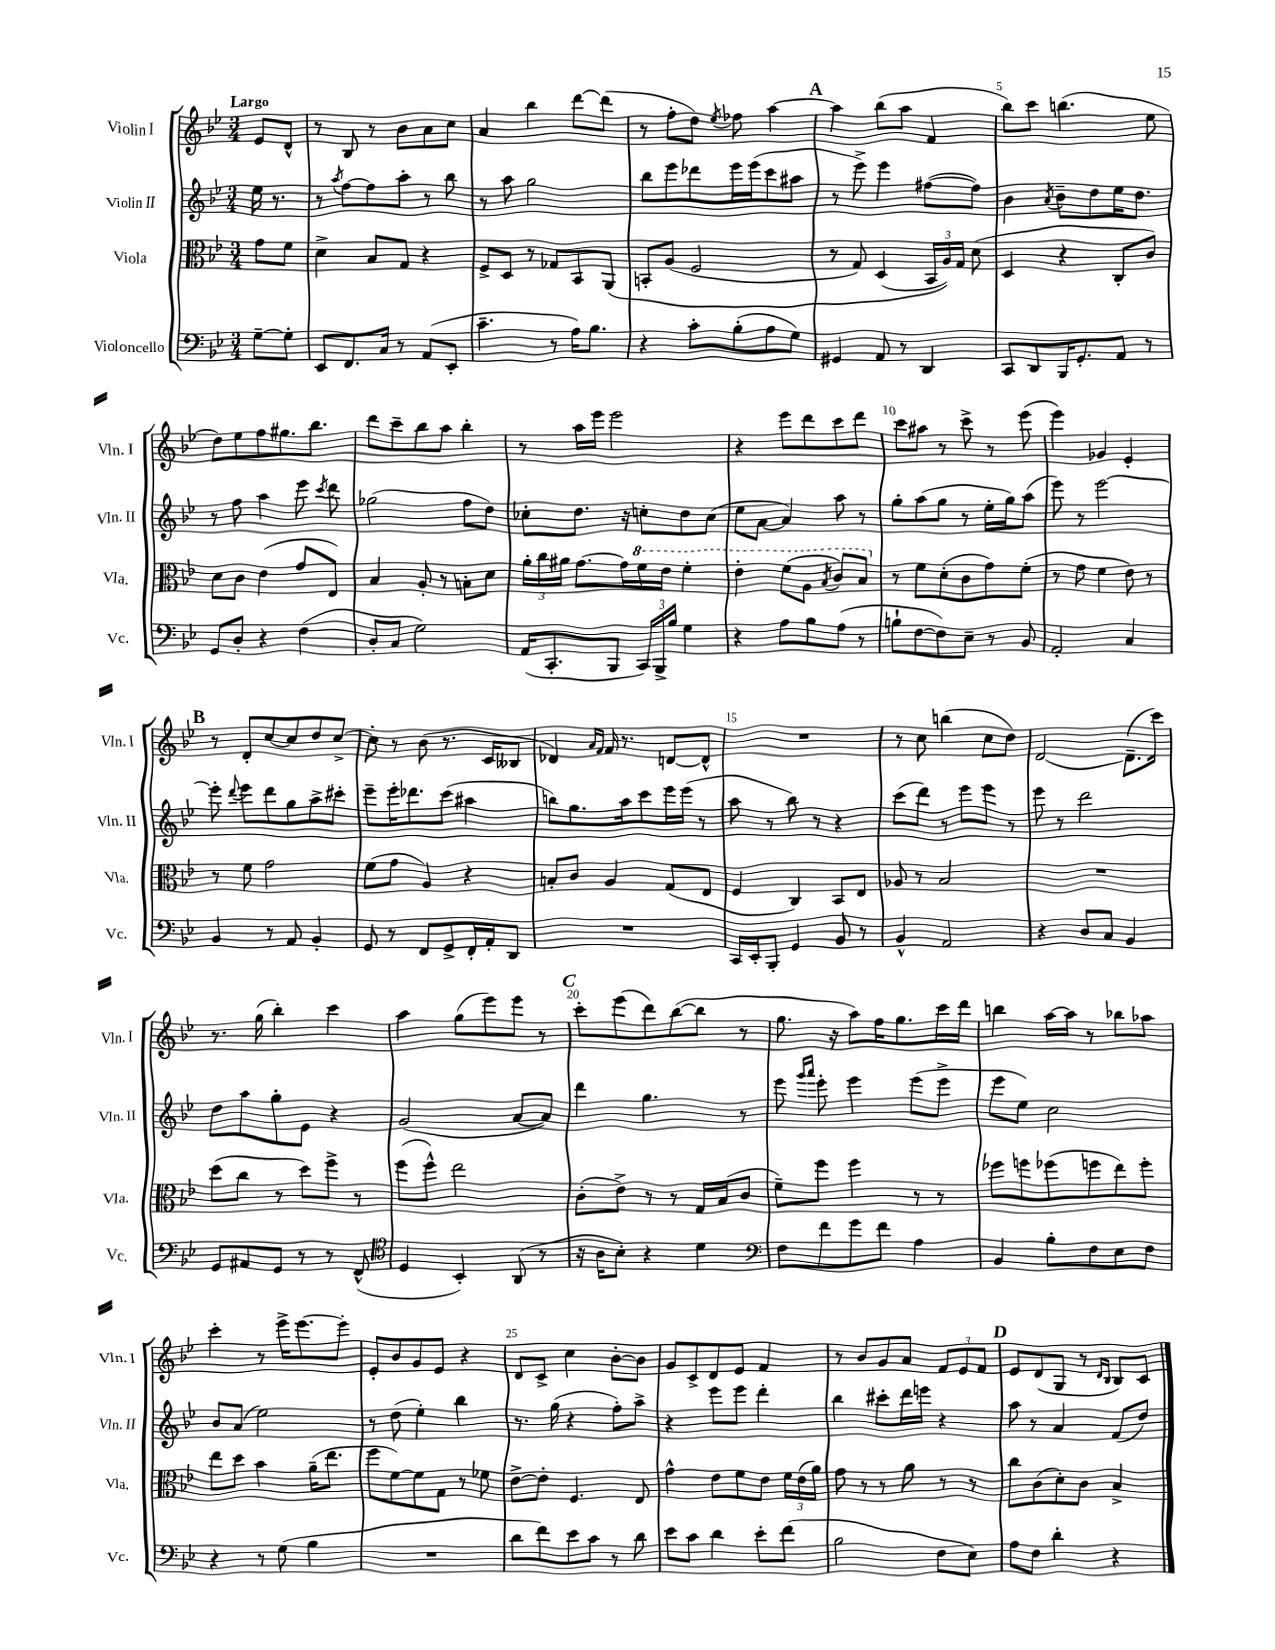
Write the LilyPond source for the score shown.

<<
\new StaffGroup <<
\new Staff = "s0" \with { instrumentName = "Violin I" shortInstrumentName = "Vln. I" } {
    \clef treble \key bes \major \numericTimeSignature \time 3/4 \partial 4 \tempo "Largo"
    \autoBeamOff ees'8[ d'8]-^ |
    r8 bes8 r8 bes'8[ a'8 c''8] |
    a'4 bes''4 d'''8[~ d'''8]( |
    r8 f''8[-. d''8]) \acciaccatura { ees''8 } fes''8 a''4~ |
    \mark \markup { \bold "A" } a''4 bes''8[( a''8] f'4 |
    bes''8[) c'''8] b''4.( ees''8 |
    d''8[) ees''8 f''8 gis''8. bes''8.] |
    d'''8[ c'''8-- bes''8 a''8] bes''4-. |
    r8 a''16[ ees'''16] ees'''2 |
    r4 ees'''8[ d'''8 c'''8 d'''8] |
    c'''8[ ais''8] r8 c'''8-> r8 ees'''8( |
    ees'''4) ges'4 ees'4-. |
    \mark \markup { \bold "B" } r8 d'8[-. c''8~ c''8 d''8 c''8]~-> |
    c''8-. r8 bes'8( r8. c'16[ beses8] |
    des'4) \grace { a'16[ f'16] } f'16 r8. d'8[~ d'8]-^ |
    R2. |
    r8 c''8 b''4( c''8[ d''8]) |
    d'2~ d'8.[--( c'''16]) |
    r8. g''16( bes''4-.) c'''4 |
    a''4 g''8[( ees'''8) ees'''8] r8 |
    \mark \markup { \bold "C" } c'''8[-. ees'''8( d'''8) bes''8~( bes''8] r8 |
    g''8. r16 a''8[) f''16 g''8. c'''16 d'''16] |
    b''4 a''16[~ a''16] r8 bes''8[ aes''8] |
    c'''4-. r8 ees'''16[-> ees'''8.~ ees'''8]-. |
    ees'8[-. bes'8 g'8 ees'8] r4 |
    d'8[ c'8]-> c''4 bes'8[~-. bes'8] |
    g'8[ c'8-> d'8 ees'8] f'4 |
    r8 bes'8[ g'8 a'8] \tuplet 3/2 { f'8[ ees'8 f'8] } |
    \mark \markup { \bold "D" } ees'8[ d'8( g8] r8 \grace { d'16[ bes16] } bes8[) c'8] \bar "|." |
}
\new Staff = "s1" \with { instrumentName = "Violin II" shortInstrumentName = "Vln. II" } {
    \clef treble \key bes \major \numericTimeSignature \time 3/4 \partial 4
    \autoBeamOff ees''16 r8. |
    r8 \acciaccatura { a''8 } f''8[~ f''8 a''8]-. r8 bes''8 |
    r8 a''8 g''2 |
    bes''8[ ees'''8 des'''8 ees'''16 ees'''16( c'''8 ais''8] |
    \mark \markup { \bold "A" } r8 ees'''8->) ees'''4 fis''8[~( fis''8]) |
    bes'4 \acciaccatura { a'8 } bes'8[-- d''8 ees''16 d''8.] |
    r8 f''8 a''4 ees'''8 \acciaccatura { c'''8 } d'''8 |
    ges''2( f''8[ d''8]) |
    ces''8[-. d''8.] r16 c''8[-. d''8 c''8]( |
    ees''8[ a'8]~ a'4) a''8 r8 |
    g''8[-. a''8( g''8] r8 ees''16[-. g''16) a''8]( |
    ees'''8) r8 ees'''2~ |
    \mark \markup { \bold "B" } ees'''8-. \appoggiatura { d'''8 } ees'''8[ d'''8 g''8 a''8-> cis'''8]-. |
    ees'''8[-- ees'''16-. des'''8. c'''8]( ais''4 |
    b''8[) g''8. a''16 c'''8 ees'''16 ees'''16]( r8 |
    a''8 r8 bes''8) r8 r4 |
    c'''8[( d'''8]) r8 ees'''8[ ees'''8] r8 |
    ees'''8 r8 d'''2 |
    d''8[ a''8 g''8-. ees'8] r4 |
    g'2( a'8[~ a'8]) |
    \mark \markup { \bold "C" } d'''4 g''4. r8 |
    ees'''8 \grace { g'''16[ a'''16] } ees'''8-. ees'''4 ees'''8[( ees'''8]-> |
    ees'''8[ ees''8]) c''2 |
    bes'8[ a'8]( ees''2) |
    r8 d''8( ees''4-.) bes''4 |
    r8. g''16( r4 f''8[-.) a''8]-> |
    r4 ees'''8[ ees'''8] d'''4-. |
    bes''4 cis'''8[-. d'''16 e'''16] r4 |
    \mark \markup { \bold "D" } a''8 r8 a'4 f'8[( d''8]) \bar "|." |
}
\new Staff = "s2" \with { instrumentName = "Viola" shortInstrumentName = "Vla." } {
    \clef alto \key bes \major \numericTimeSignature \time 3/4 \partial 4
    \autoBeamOff g'8[ f'8] |
    d'4-> bes8[ g8] r4 |
    f8[-> d8] r8 ges8[ bes,8 a,8]\( |
    b,8[-. a8]( f2 |
    \mark \markup { \bold "A" } r8 g8) d4( \tuplet 3/2 { bes,16[ a16)\) g16] } d'8( |
    d4 r4 c8[-. c'8]) |
    d'8[ c'8] ees'4( g'8[ ees8]) |
    bes4 a8-. r8 b8[-. d'8] |
    \tuplet 3/2 { a'16[-. c''16 ais'16] } g'8.[~ g'16 \ottava #1 f''16 ees''16] f''4-. |
    ees''4-. f''8[( a'8] \acciaccatura { bes'8 } c''8[) bes'8] \ottava #0 |
    r8 f'8[ d'8-.( c'8 g'8) f'8]-.( |
    r8 g'8 f'4 ees'8) r8 |
    \mark \markup { \bold "B" } r8 f'8 g'2 |
    f'8[( g'8] a4) r4 |
    b8[-. c'8] a4 g8[( ees8] |
    f4 c4) bes,8[ ees8] |
    aes8 r8 bes2 |
    R2. |
    d''8[( c''8] r8 d''8[) f''8]-> r8 |
    f''8[( f''8]-^) ees''2 |
    \mark \markup { \bold "C" } c'8[-.( ees'8]->) r8 r8 g16[ bes16( c'8] |
    f'8[--) f''8] f''4 r8 r8 |
    fes''8[ f''8 fes''8( f''8 ees''8) f''8]-. |
    ees''8[ d''8] bes'4 a'16[--( ees''8.] |
    f''8[ f'8~) f'8 g8] r8 fes'8 |
    ees'8[~-> ees'8]-. f4. ees8 |
    g'4-^ ees'8[ f'8 ees'8] \tuplet 3/2 { f'16[ ees'16( a'16]) } |
    g'8 r8 r8 a'8 r8 r8 |
    \mark \markup { \bold "D" } c''8[ c'8( d'8-.) c'8] bes4-> \bar "|." |
}
\new Staff = "s3" \with { instrumentName = "Violoncello" shortInstrumentName = "Vc." } {
    \clef bass \key bes \major \numericTimeSignature \time 3/4 \partial 4
    \autoBeamOff g8[~-- g8]-. |
    ees,8[ f,8. c16] r8 a,8[( ees,8]-. |
    c'4.-- r8 a16[) bes8.] |
    r4 c'8[-. bes8-.( a8 g8]) |
    \mark \markup { \bold "A" } gis,4 a,8 r8 d,4 |
    c,8[ d,8 bes,,16 g,8.-. a,8] r8 |
    g,8[ d8]-. r4 f4( |
    d8[-. c8] g2) |
    a,16[( c,8.-. bes,,8] \tuplet 3/2 { c,16[) bes,,16-> bes16] } g4 |
    r4 a8[ bes8 a8]( r8 |
    b8[-! f8~ f8) ees8]-- r8 bes,8 |
    a,2-. c4 |
    \mark \markup { \bold "B" } bes,4 r8 a,8 bes,4-. |
    g,8 r8 f,8[ g,8-> f,16-. a,16-. d,8] |
    R2. |
    c,16[ ees,16-. bes,,8]-. g,4 bes,8 r8 |
    bes,4-^ a,2 |
    r4 d8[ c8] bes,4 |
    g,8[ ais,8 g,8] r8 r8 f,8-^( |
    \clef tenor d4 bes,4-.) a,8( r8 |
    \mark \markup { \bold "C" } r16 a16[ bes8]-.) r4 d'4 |
    \clef bass f8[ f'8 g'8 f'8] a4 |
    bes,4 bes8[-. f8 ees8 f8] |
    r4 r8 g8( bes4 |
    R2. |
    d'8[ f'8) ees'8 c'8] r8 d'8 |
    ees'8[ c'8] d'4 ees'8[-. f'8]( |
    bes2 f8[ ees8]) |
    \mark \markup { \bold "D" } a8[ f8] d'4-. r4 \bar "|." |
}
>>
>>
\layout { \context { \Score \override BarNumber.break-visibility = ##(#f #t #t) barNumberVisibility = #(every-nth-bar-number-visible 5) } }
